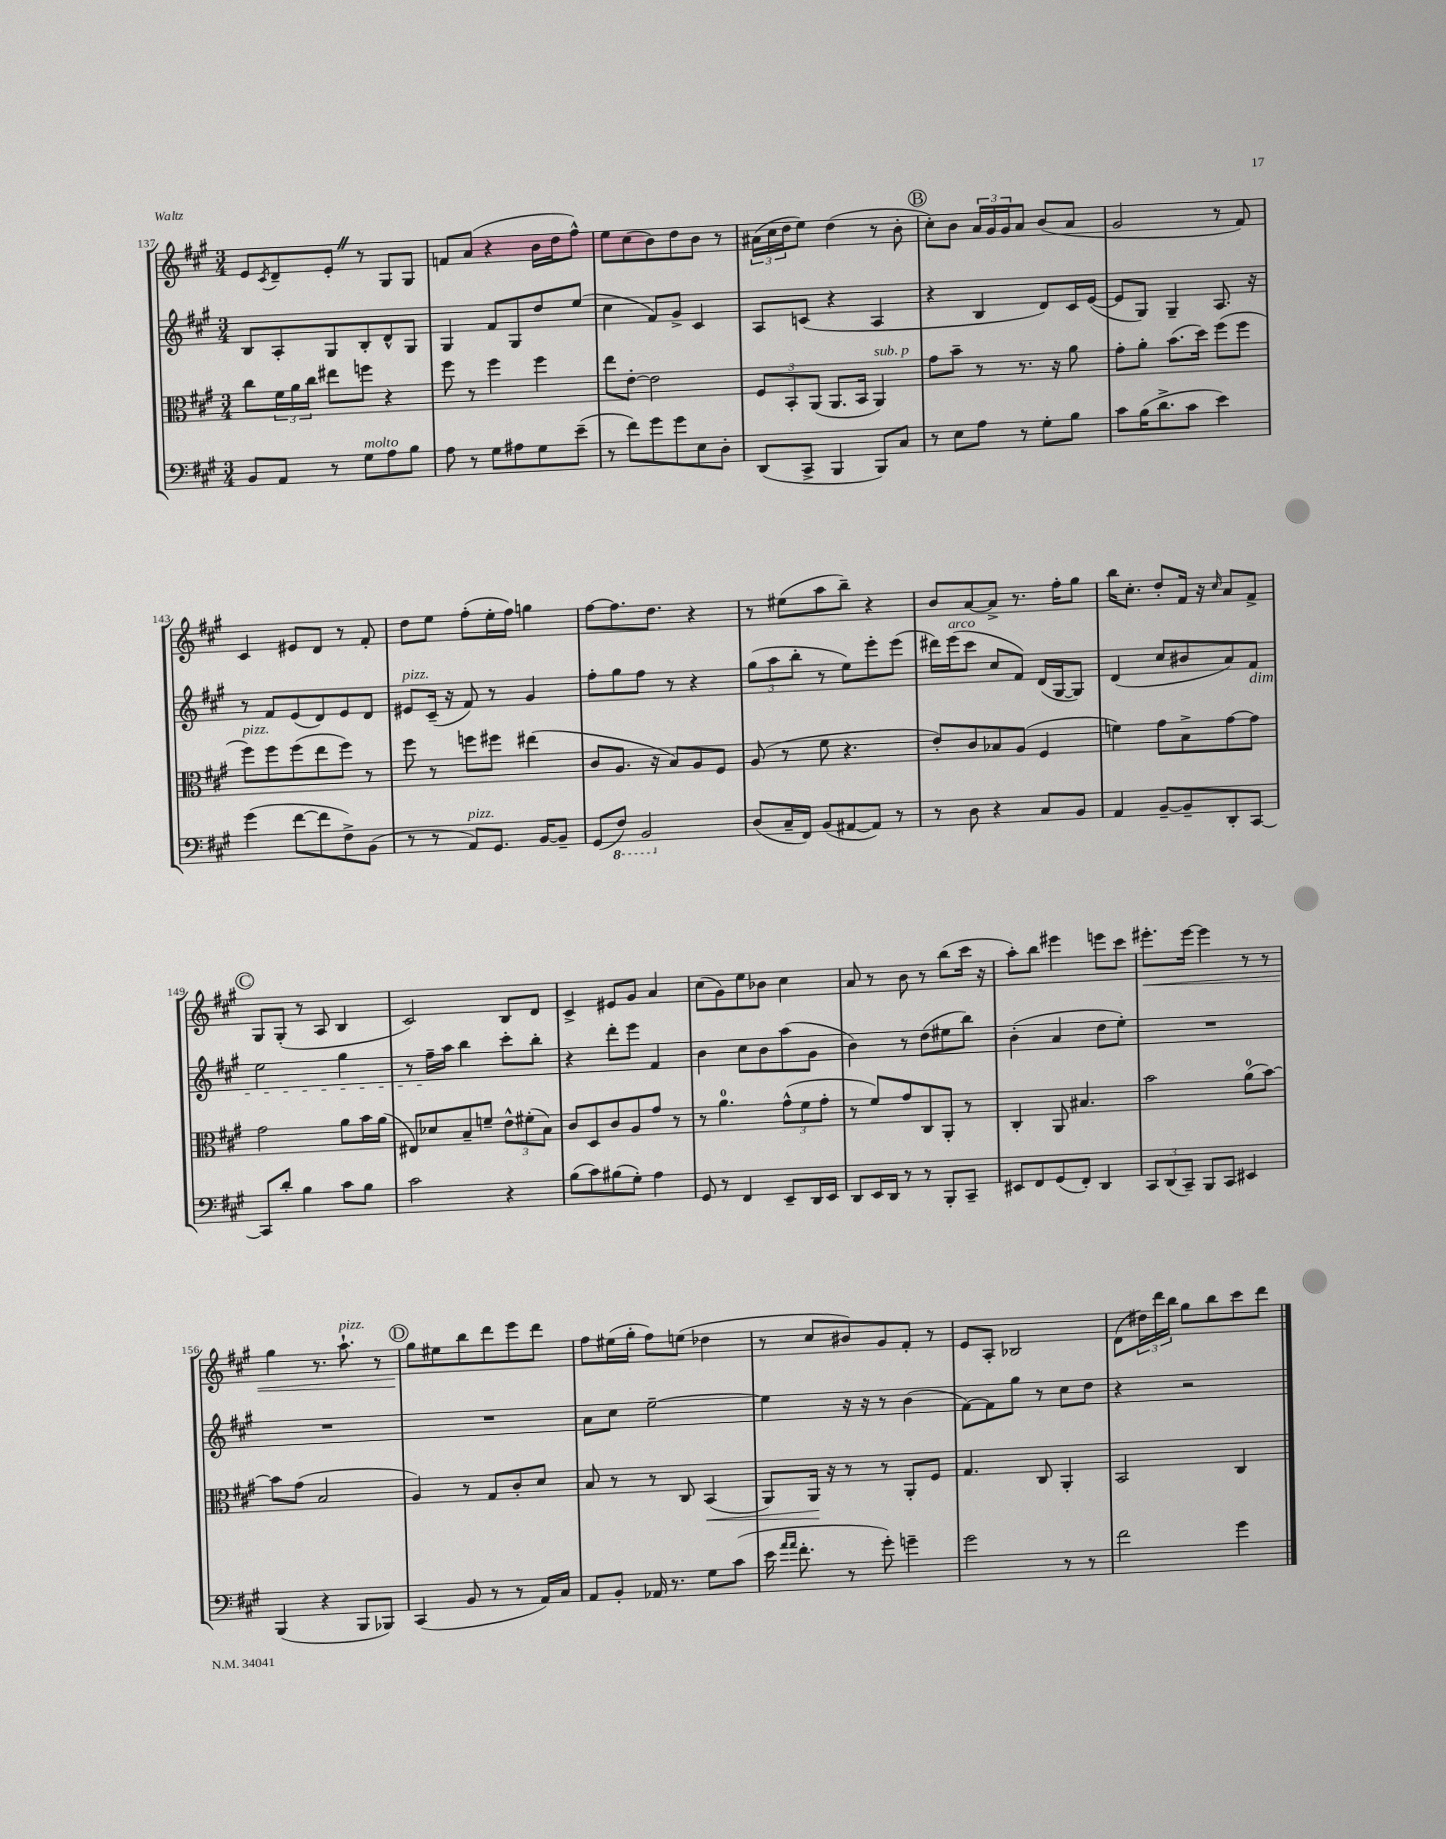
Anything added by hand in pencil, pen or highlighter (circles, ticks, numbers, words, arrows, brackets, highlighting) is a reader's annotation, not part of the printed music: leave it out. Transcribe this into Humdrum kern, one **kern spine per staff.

**kern	**kern	**kern	**kern
*staff4	*staff3	*staff2	*staff1
*clefF4	*clefC3	*clefG2	*clefG2
*k[f#c#g#]	*k[f#c#g#]	*k[f#c#g#]	*k[f#c#g#]
*M3/4	*M3/4	*M3/4	*M3/4
8BB	8cc#	8B	8e
.	.	.	8qc#
8AA	24f#	8A'	8d~
.	24a	.	.
.	24cc#	.	.
8r	8ee#	8G#	8e'
8G#	8ff	8B'	8r
8A	4r	8d^^	8G#
8B	.	8G#	8G#
=	=	=	=
8A	8ff#	4G#	8f
8r	8r	.	(8a
8G#	4ff#	8f#	4r
8A#	.	8G#	.
8G#	4ff#	8dd	16b
.	.	.	16dd
(8e~	.	(8ee	8ff#^^)
=	=	=	=
8r	8ee	4cc#	8ee
8f#)	[8e'	.	(8cc#
8g#	2e]	8f#)	8b)
8g#	.	8g#^	8dd
8E	.	4c#	8b
8D'	.	.	8r
=	=	=	=
(8DD	12F#	8A	(24a#
.	.	.	24cc#
.	12BB'	.	24dd
8CC#^	.	(8c	8ee)
.	(12AA	.	.
4BBB	8.AA	4r	(4dd
.	16BB	.	.
8BBB)	4AA)	4A	8r
8C#	.	.	8b'
=	=	=	=
8r	8g#	4r	8cc#')
8E	8b~	.	8b
8A	8r	4B	24a
.	.	.	24g#
.	.	.	24g#
8r	8.r	.	8a
8G#'	.	8d)	(8b
.	16r	.	.
8B	8a	16c#	8a
.	.	([16e	.
=	=	=	=
8c#	8g#'	8e]	2g#
(16B	8a'	8G#)	.
8.d^	.	.	.
.	(8.b	4G#~	.
8c#	.	.	.
.	16dd)	.	.
4e)	(8ff#	8.A	8r
.	8ff#	.	8f#)
.	.	16r	.
=	=	=	=
(4g#	8ff#)	8r	4c#
.	8ff#	8f#	.
[8f#	(8ff#	(8e	8e#
8f#]	8ee	8d)	8d
8F#^)	8ff#)	8e	8r
(8BB	8r	8d	8f#'
=	=	=	=
8r	8ff#	8e#	8dd
8r	8r	(16c#~	8ee
.	.	16r	.
8AA)	8ff	8f#)	(8ff#'
8.GG#	8ff#	8r	16ee'
.	.	.	16ff#)
.	(4ee#	4g#	4gg
[16BB	.	.	.
8BB~]	.	.	.
=	=	=	=
(8GG#	8c#	8ff#'	[8ff#
8FF#)	8.A	8gg#	8.ff#]
2BBB	.	8ff#	.
.	16r	.	8.dd
.	8B)	8r	.
.	8A	4r	4r
.	8F#	.	.
=	=	=	=
(8D	(8A	(12gg#	8r
.	.	12aa	.
16C#~	8r	.	(8ee#
.	.	12bb'	.
16FF#)	.	.	.
(8BB	8f#	8r	8aa
[8AA#	4.r	8ee)	8bb~)
8AA#])	.	8eee'	4r
8r	.	(8eee	.
=	=	=	=
8r	8e')	16ddd#)	8b
.	.	(16eee	.
8D	8c#	8ccc#	[8a
4r	8B-	8cc#	8a^]
.	(8A	8f#)	8.r
8C#	4F#	(16d	.
.	.	[16G#	16ff#'
8BB	.	8G#])	8gg#
=	=	=	=
4AA	4f)	(4d	16bb
.	.	.	8.cc#'
[8BB~	8g#	8cc#	8dd'
8BB~]	8B^	8b#	16f#
.	.	.	16r
.	.	.	16qqcc#
8DD'	[8g#	8a)	8a
[8CC#	8g#]	8f#	8f#^
=	=	=	=
8CC#]	2g#	2ee	8G#
8d'	.	.	(8G#'
4B	.	.	8r
.	.	.	8A
8c#	8a	4gg#	4B
8B	16b	.	.
.	(16a	.	.
=	=	=	=
2c#	8E#)	8r	2c#)
.	8d-	16ff#~	.
.	.	16aa	.
.	8B~	4bb	.
.	8f~	.	.
4r	12e^^	8ccc#'	8B
.	(12f#'	.	.
.	.	8bb'	8d
.	12B)	.	.
=	=	=	=
(8B	8c#	4r	4c#^
8c#)	8D	.	.
(8B#	8c#	8ddd'	8e#
8G#')	8A	8eee	8g#
4A	8g#	4f#	4a
.	8r	.	.
=	=	=	=
8GG#	8r	4b	(8cc#
8r	4.a	.	8g#)
4FF#	.	8cc#	8ee
.	.	8b	8b-
8EE~	(12g#^^	(8aa	4cc#
.	12f#	.	.
16DD	.	8g#	.
.	12g#'	.	.
16EE	.	.	.
=	=	=	=
8DD	8r	4b)	8a
16EE	8f#)	.	8r
16DD	.	.	.
8r	8g#	8r	8b
8r	8C#	(8dd	8r
8BBB'	8AA'	8ee#	(8bb
8CC#~	8r	8bb)	16ccc#
.	.	.	16r
=	=	=	=
8EE#	4C#'	(4b'	8aa')
8FF#	.	.	8bb
(8GG#	8AA	4a	4eee#
8FF#')	4.B#	.	.
4DD	.	8dd	8eee
.	.	8ee')	8ccc#
=	=	=	=
12CC#	2b	2.r	8.eee#'
(12DD	.	.	.
12CC#~)	.	.	.
.	.	.	[16eee#
8BBB	.	.	4eee#]
8CC#	.	.	.
4EE#	(8a	.	8r
.	[8b)	.	8r
=	=	=	=
(4BBB	8b]	2.r	4gg#
.	(8g#	.	.
4r	2B	.	8.r
.	.	.	8.aa`
8BBB	.	.	.
8BBB-)	.	.	8r
=	=	=	=
(4CC#	4A)	2.r	8gg#
.	.	.	8ee#
8BB	8r	.	8bb
8r	8G#	.	8ddd
8r	8c#'	.	8eee
16AA)	8d	.	8ddd
16C#	.	.	.
=	=	=	=
8AA	8B	8a	8ff#
8BB'	8r	8cc#	(16ee#
.	.	.	16gg#'
16AA-	8r	[2ee~	8ff#)
8.r	.	.	.
.	8C#	.	(8ee
8G#	(4BB	.	4dd-
(8c#	.	.	.
=	=	=	=
16e	8AA)	4ee]	8r
16qqa	.	.	.
16qqa	.	.	.
8.f#'	.	.	.
.	16AA	.	8cc#
.	16r	.	.
8r	8r	16r	8b#)
.	.	16r	.
8g#')	8r	8r	8g#
4g~	8AA'	(4b	8f#'
.	8F#	.	8r
=	=	=	=
2g#	4.G#	[8f#)	8e
.	.	8f#]	8A'
.	.	8gg#	2B-
.	8C#	8r	.
8r	4AA'	8cc#	.
8r	.	8dd	.
=	=	=	=
2f#	2BB	4r	(8d
.	.	.	24dd#)
.	.	.	24ddd
.	.	.	24bb
.	.	2r	8gg#
.	.	.	8bb
4g#	4C#	.	8ccc#
.	.	.	8ddd
==	==	==	==
*-	*-	*-	*-
